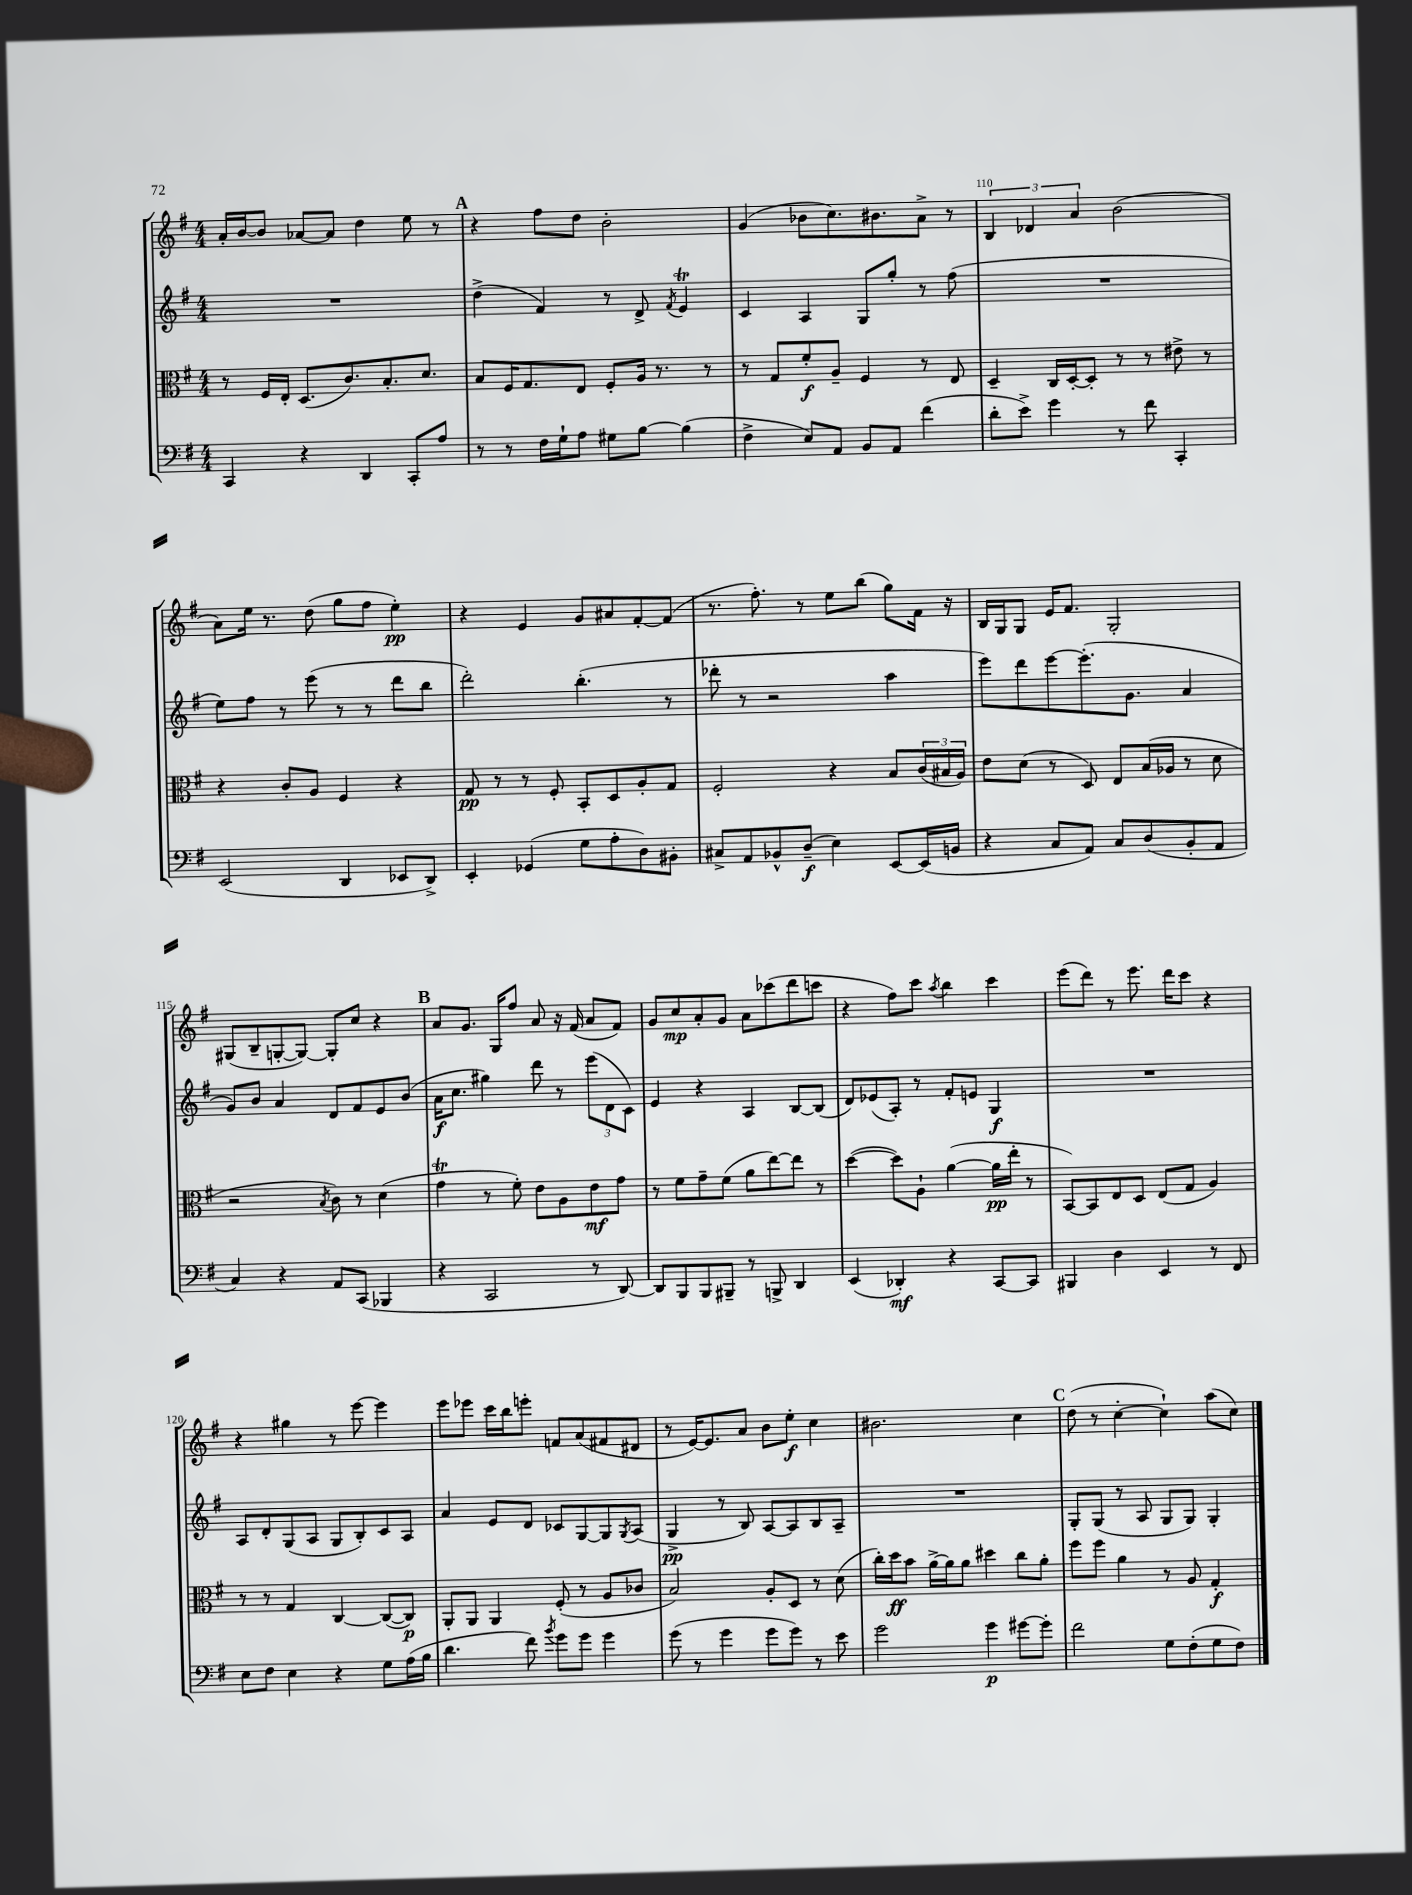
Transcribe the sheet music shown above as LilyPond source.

<<
\new StaffGroup <<
\new Staff = "s0" {
    \clef treble \key g \major \numericTimeSignature \time 4/4
    a'16-. b'16~ b'8 aes'8~ aes'8 d''4 e''8 r8 |
    \mark \markup { \bold "A" } r4 fis''8 d''8 b'2-. |
    g'4( bes'8 c''8.) bis'8. a'8-> r8 |
    \tuplet 3/2 { b4 des'4 a'4 } b'2( |
    a'8) e''16 r8. d''8( g''8 fis''8 e''4-.\pp) |
    r4 e'4 g'8 ais'8 fis'8~-. fis'8( |
    r8. fis''8.-.) r8 e''8 b''8( g''8) fis'16 r16 |
    b16 g16 g8 e'16 fis'8. g2-. |
    gis8( b8-- g8~-. g8~) g8-. c''8 r4 |
    \mark \markup { \bold "B" } a'8 g'8. g16 fis''8 a'8 r16 fis'16( a'8 fis'8) |
    g'8 c''8\mp a'8-. g'8 a'8 ces'''8( d'''8 c'''8 |
    r4 fis''8) c'''8 \acciaccatura { a''8 } b''4 c'''4 |
    e'''8( d'''8) r8 e'''8. d'''16 c'''8 r4 |
    r4 gis''4 r8 e'''8~ e'''4 |
    e'''8 ees'''8 c'''16 b''16 e'''8-. f'8 a'8( fis'8 dis'8 |
    r8 e'16~) e'8. a'8 b'8 e''8-.\f c''4 |
    bis'2. c''4 |
    \mark \markup { \bold "C" } d''8( r8 c''4~-. c''4-!) a''8( c''8) \bar "|." |
}
\new Staff = "s1" {
    \clef treble \key g \major \numericTimeSignature \time 4/4
    R1 |
    \mark \markup { \bold "A" } d''4->( fis'4) r8 d'8-> \acciaccatura { fis'8 } e'4\trill |
    c'4 a4 g8 g''8-. r8 fis''8( |
    R1 |
    e''8) fis''8 r8 e'''8( r8 r8 d'''8 b''8 |
    d'''2-.) b''4.-.( r8 |
    des'''8-. r8 r2 a''4 |
    e'''8) d'''8 e'''8~ e'''8.-.( g'8. a'4 |
    g'8) b'8 a'4 d'8 fis'8 e'8 b'8( |
    \mark \markup { \bold "B" } a'16\f c''8. gis''4) d'''8 r8 \tuplet 3/2 { e'''8( d'8 c'8) } |
    e'4 r4 a4 b8~ b8( |
    d'8) ees'8( a8-.) r8 fis'8-. e'8 g4\f |
    R1 |
    a8 d'8-. g8( a8 g8 b8-.) c'8 a8 |
    a'4 e'8 d'8 ces'8 g8~ g8 \acciaccatura { g8 } a8( |
    g4->\pp r8 b8) a8~ a8 b8 a8-- |
    R1 |
    \mark \markup { \bold "C" } g8-. g8( r8 a8 g8 g8) g4-. \bar "|." |
}
\new Staff = "s2" {
    \clef alto \key g \major \numericTimeSignature \time 4/4
    r8 fis16 e16-. d8.( c'8.) b8.-. d'8. |
    \mark \markup { \bold "A" } b8 fis16 g8. e8 fis8-. a16 r8. r8 |
    r8 g8 fis'8-.\f a8-- fis4 r8 e8 |
    d4-- c16 d16~-. d8-. r8 r8 eis'8-> r8 |
    r4 c'8-. a8 fis4 r4 |
    g8\pp r8 r8 fis8-. b,8-. d8 a8-. g8 |
    fis2-. r4 b8 \tuplet 3/2 { c'16( bis16 a16) } |
    e'8 d'8( r8 d8) e8 b16( aes16 r8 d'8 |
    r2 \acciaccatura { b8 } c'8) r8 d'4( |
    \mark \markup { \bold "B" } g'4\trill r8 fis'8-.) e'8 a8 e'8\mf g'8 |
    r8 fis'8 g'8-- fis'8( a'8 e''8~) e''8 r8 |
    d''4~( d''8) a8-! a'4~( a'16\pp e''16-. r8 |
    b,8~) b,8 e8 d8 e8( g8 a4) |
    r8 r8 g4 c4~ c8~( c8\p) |
    a,8-. a,8 a,4 fis8-.( r8 a8 ces'8 |
    b2) a8-. d8 r8 d'8( |
    c''16-.) d''16\ff b'8 a'16~-> a'16 a'8 dis''4 c''8 a'8-. |
    \mark \markup { \bold "C" } fis''8 fis''8 a'4 r8 a8 g4-.\f \bar "|." |
}
\new Staff = "s3" {
    \clef bass \key g \major \numericTimeSignature \time 4/4
    c,4 r4 d,4 c,8-. a8 |
    \mark \markup { \bold "A" } r8 r8 fis16 g16-! a8 gis8 b8~ b4( |
    fis4-> e8) a,8 b,8 a,8 fis'4( |
    d'8-. e'8->) g'4 r8 fis'8 c,4-. |
    e,2( d,4 ees,8 d,8->) |
    e,4-. ges,4( g8 a8-. d8) bis,8-. |
    cis8-> a,8 bes,8-^ d8--\f( e4) e,8~ e,16( b,16 |
    r4 c8 a,8) c8 d8( b,8-. a,8 |
    c4) r4 a,8 c,8( bes,,4 |
    \mark \markup { \bold "B" } r4 c,2 r8 d,8~) |
    d,8 b,,8 b,,8 bis,,8-- r8 b,,8-> d,4 |
    e,4( des,4-.\mf) r4 c,8~ c,8 |
    bis,,4 d4 e,4 r8 fis,8 |
    e8 fis8 e4 r4 g8 a16( b16 |
    d'4. fis'8) \acciaccatura { b'8 } g'8 g'8 g'4 |
    g'8( r8 g'4 g'8 g'8) r8 e'8 |
    g'2 g'4\p gis'8~ gis'8-. |
    \mark \markup { \bold "C" } fis'2 g8 fis8-.( g8 fis8) \bar "|." |
}
>>
>>
\layout { \context { \Score currentBarNumber = #107 \override BarNumber.break-visibility = ##(#f #t #t) barNumberVisibility = #(every-nth-bar-number-visible 5) } }
